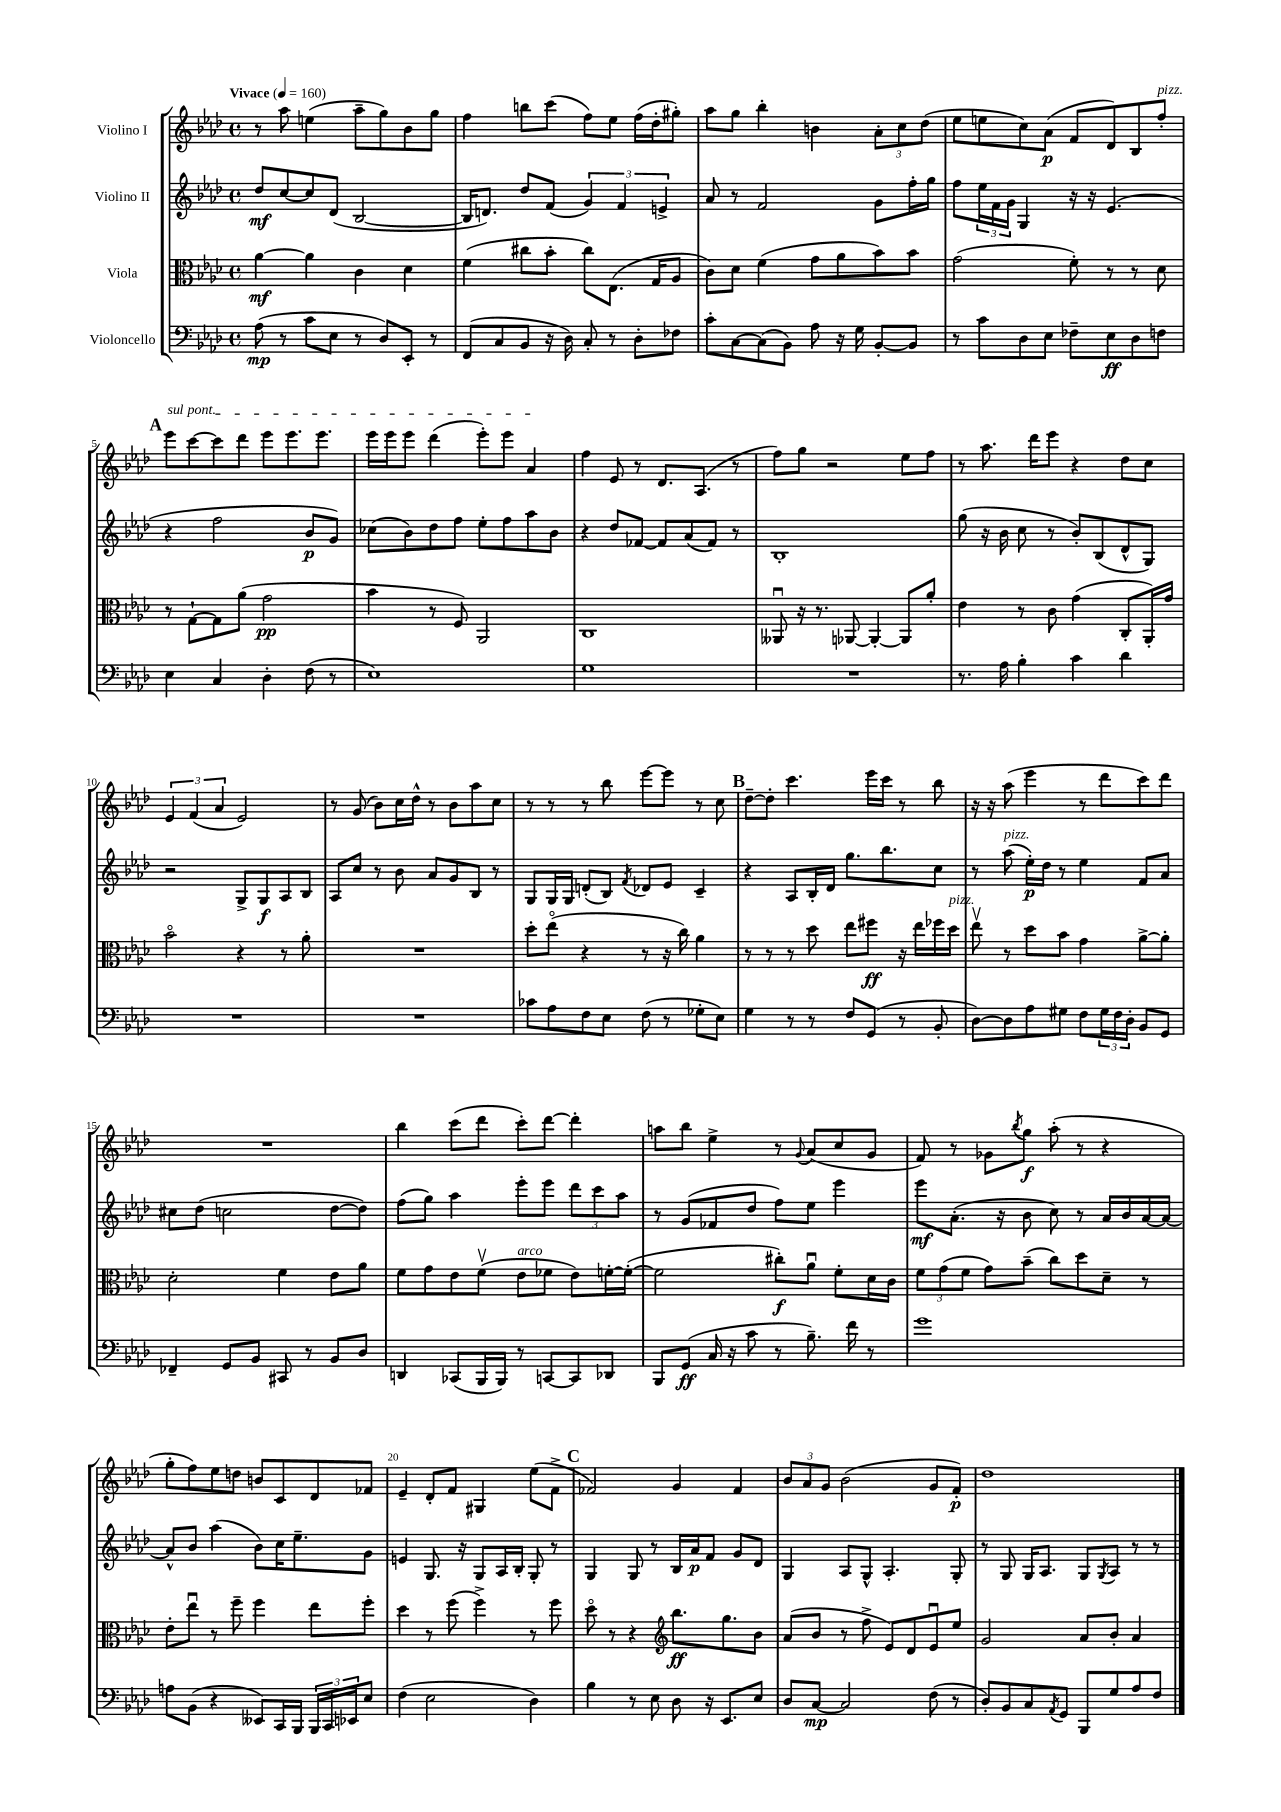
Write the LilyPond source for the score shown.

<<
\new StaffGroup <<
\new Staff = "s0" \with { instrumentName = "Violino I" } {
    \clef treble \key aes \major \defaultTimeSignature \time 4/4 \tempo "Vivace" 4 = 160
    r8 aes''8 e''4( aes''8-- g''8) bes'8 g''8 |
    f''4 b''8 c'''8( f''8) ees''8 f''16( des''16-. gis''8-.) |
    aes''8 g''8 bes''4-. b'4 \tuplet 3/2 { aes'8-. c''8 des''8( } |
    ees''8 e''8 c''8) aes'8\p( f'8 des'8) bes8 f''8-.^\markup { \italic "pizz." } |
    \mark \markup { \bold "A" } \once \override TextSpanner.bound-details.left.text = \markup { \italic "sul pont." } ees'''8\startTextSpan c'''8~ c'''8 des'''8 ees'''8 ees'''8. ees'''8. |
    ees'''16 ees'''16 ees'''8 des'''4( ees'''8-.) ees'''8 aes'4\stopTextSpan |
    f''4 ees'8 r8 des'8. aes8.( r8 |
    f''8) g''8 r2 ees''8 f''8 |
    r8 aes''8. des'''16 ees'''8 r4 des''8 c''8 |
    \tuplet 3/2 { ees'4 f'4( aes'4 } ees'2) |
    r8 g'8( bes'8) c''16 des''16-^ r8 bes'8 aes''8 c''8 |
    r8 r8 r8 bes''8 ees'''8~ ees'''8 r8 c''8 |
    \mark \markup { \bold "B" } des''8~-- des''8-. c'''4. ees'''16 c'''16 r8 bes''8 |
    r16 r16 aes''8( ees'''4 r8 des'''8 c'''8) des'''8 |
    R1 |
    bes''4 c'''8( des'''8 c'''8-.) des'''8~ des'''4-. |
    a''8 bes''8 ees''4-> r8 \appoggiatura { g'8 } aes'8( c''8 g'8 |
    f'8) r8 ges'8 \acciaccatura { bes''8 } g''8\f aes''8-.( r8 r4 |
    g''8-. f''8) ees''8 d''8 b'8 c'8 des'8 fes'8 |
    ees'4-- des'8-. f'8 gis4 ees''8( f'8-> |
    \mark \markup { \bold "C" } fes'2) g'4 fes'4 |
    \tuplet 3/2 { bes'8 aes'8 g'8 } bes'2( g'8 f'8-.\p) |
    des''1 \bar "|." |
}
\new Staff = "s1" \with { instrumentName = "Violino II" } {
    \clef treble \key aes \major \defaultTimeSignature \time 4/4
    des''8\mf c''8~ c''8 des'8( bes2~ |
    bes16 d'8.) des''8 f'8( \tuplet 3/2 { g'4) f'4 e'4-> } |
    aes'8 r8 f'2 g'8 f''16-. g''16 |
    f''8 \tuplet 3/2 { ees''16 f'16 g'16 } g4 r16 r16 ees'4.( |
    \mark \markup { \bold "A" } r4 f''2 bes'8\p g'8) |
    ces''8( bes'8) des''8 f''8 ees''8-. f''8 aes''8 bes'8 |
    r4 des''8 fes'8~ fes'8 aes'8( fes'8) r8 |
    bes1-. |
    g''8( r16 bes'16 c''8 r8 bes'8-.) bes8( des'8-^ g8) |
    r2 g8-> g8\f aes8 bes8 |
    aes8 c''8 r8 bes'8 aes'8 g'8 bes8 r8 |
    g8 g16 g16 d'8-.( bes8) \acciaccatura { f'8 } des'8 ees'8 c'4-- |
    \mark \markup { \bold "B" } r4 aes8 bes16-. des'16 g''8. bes''8. c''8 |
    r8 aes''8^\markup { \italic "pizz." }( ees''16-.\p) des''16 r8 ees''4 f'8 aes'8 |
    cis''8 des''8( c''2 des''8~ des''8) |
    f''8( g''8) aes''4 ees'''8-. ees'''8 \tuplet 3/2 { des'''8 c'''8 aes''8 } |
    r8 g'8( fes'8 des''8 f''8) ees''8 ees'''4 |
    ees'''8\mf aes'8.-.( r16 bes'8 c''8) r8 aes'16 bes'16 aes'16~ aes'16~ |
    aes'8-^ bes'8 aes''4( bes'8) c''16 ees''8.-- g'8 |
    e'4 g8. r16 g8 aes16 bes16-. g8-. r8 |
    \mark \markup { \bold "C" } g4 g8 r8 bes16 aes'16\p f'8 g'8 des'8 |
    g4 aes8 g8-^ aes4.-. g8-. |
    r8 g8 g16 aes8. g8 \acciaccatura { g8 } aes8 r8 r8 \bar "|." |
}
\new Staff = "s2" \with { instrumentName = "Viola" } {
    \clef alto \key aes \major \defaultTimeSignature \time 4/4
    aes'4~\mf aes'4 c'4 des'4 |
    f'4( cis''8 bes'8-. cis''8) ees8.( g16 aes8 |
    c'8) des'8 f'4( g'8 aes'8 bes'8) bes'8 |
    g'2( f'8-.) r8 r8 des'8 |
    \mark \markup { \bold "A" } r8 g8~-! g8 aes'8( g'2\pp |
    bes'4 r8 f8) aes,2 |
    c1 |
    aeses,8\downbow r16 r8. aes,8~ aes,4~-. aes,8 aes'8-. |
    ees'4 r8 c'8 g'4( c8-. aes,16-.) g'16 |
    bes'2\flageolet r4 r8 aes'8-. |
    R1 |
    des''8-. ees''8\flageolet( r4 r8 r16 c''16) aes'4 |
    \mark \markup { \bold "B" } r8 r8 r8 des''8 ees''8 fis''8\ff r16 ees''16 fes''16 des''16^\markup { \italic "pizz." } |
    ees''8\upbow r8 des''8 bes'8 g'4 aes'8~-> aes'8-. |
    des'2-. f'4 ees'8 aes'8 |
    f'8 g'8 ees'8 f'8\upbow( ees'8^\markup { \italic "arco" } fes'8 ees'8) f'16~-. f'16~-.( |
    f'2 cis''8-.\f) aes'8\downbow f'8-. des'16 c'16 |
    \tuplet 3/2 { f'8 g'8( f'8 } g'8) bes'8--( c''8) des''8 des'8-- r8 |
    ees'8-. ees''8\downbow r8 f''8-- f''4 ees''8 f''8-. |
    des''4 r8 f''8( f''4->) r8 f''8 |
    \mark \markup { \bold "C" } des''8\flageolet r8 r4 \clef treble bes''8.\ff g''8. bes'8 |
    aes'8( bes'8 r8 f''8-> ees'8) des'8 ees'8\downbow ees''8 |
    g'2 aes'8 bes'8-. aes'4 \bar "|." |
}
\new Staff = "s3" \with { instrumentName = "Violoncello" } {
    \clef bass \key aes \major \defaultTimeSignature \time 4/4
    aes8\mp( r8 c'8 ees8 r8 des8) ees,8-. r8 |
    f,8( c8 bes,8 r16 des16) c8-. r8 des8-. fes8 |
    c'8-. c8~ c8( bes,8) aes8 r16 g16 bes,8~-. bes,8 |
    r8 c'8 des8 ees8 fes8-- ees8\ff des8 f8 |
    \mark \markup { \bold "A" } ees4 c4 des4-. f8( r8 |
    ees1) |
    g1 |
    R1 |
    r8. aes16 bes4-. c'4 des'4 |
    R1 |
    R1 |
    ces'8 aes8 f8 ees8 f8( r8 ges8-. ees8) |
    \mark \markup { \bold "B" } g4 r8 r8 f8 g,8( r8 bes,8-. |
    des8~) des8 aes8 gis8 f8 \tuplet 3/2 { gis16 f16 des16-. } bes,8 g,8 |
    fes,4-- g,8 bes,8 cis,8 r8 bes,8 des8 |
    d,4 ces,8( bes,,16 bes,,16) r8 c,8~ c,8 des,8 |
    bes,,8 g,8\ff( c16 r16 c'8 r8 bes8.--) f'16 r8 |
    g'1 |
    a8 bes,8( r4 eeses,8) c,16 bes,,16 \tuplet 3/2 { bes,,16 c,16 ees,16 } ees8 |
    f4( ees2 des4) |
    \mark \markup { \bold "C" } bes4 r8 ees8 des8 r16 ees,8. ees8 |
    des8 c8~\mp c2 f8( r8 |
    des8-.) bes,8 c8 \acciaccatura { aes,8 } g,8 bes,,8 g8 aes8 f8 \bar "|." |
}
>>
>>
\layout { \context { \Score \override BarNumber.break-visibility = ##(#f #t #t) barNumberVisibility = #(every-nth-bar-number-visible 5) } }
